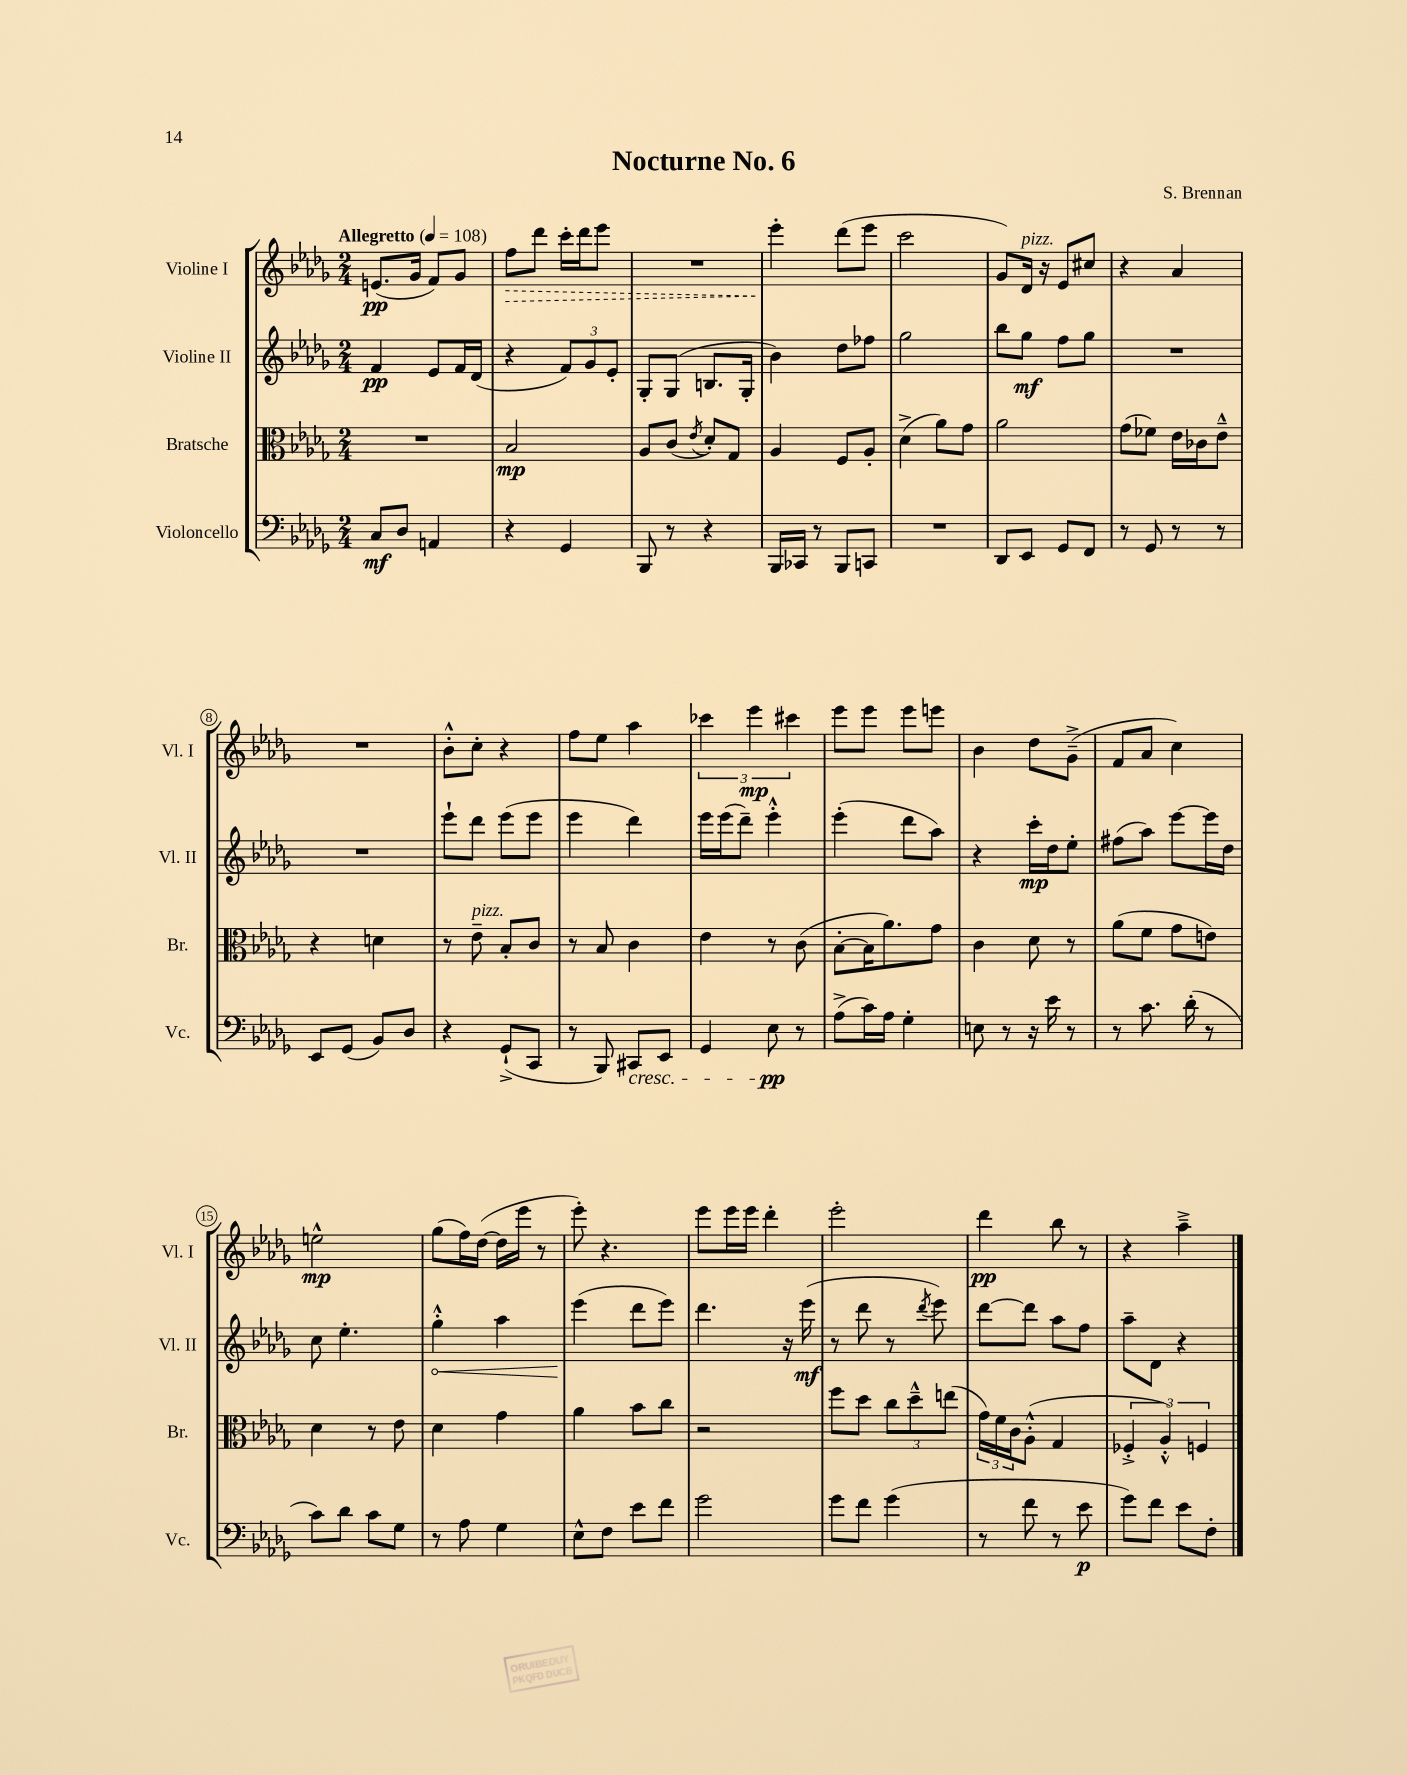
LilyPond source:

\header { title = "Nocturne No. 6" composer = "S. Brennan" }
<<
\new StaffGroup <<
\new Staff = "s0" \with { instrumentName = "Violine I" shortInstrumentName = "Vl. I" } {
    \clef treble \key des \major \numericTimeSignature \time 2/4 \tempo "Allegretto" 4 = 108
    e'8.\pp( ges'16 f'8) ges'8 |
    \once \override Hairpin.style = #'dashed-line f''8\> des'''8 c'''16-. des'''16 ees'''8 |
    R2 |
    ees'''4-.\! des'''8( ees'''8 |
    c'''2 |
    ges'8) des'16^\markup { \italic "pizz." } r16 ees'8 cis''8 |
    r4 aes'4 |
    R2 |
    bes'8-.-^ c''8-. r4 |
    f''8 ees''8 aes''4 |
    \tuplet 3/2 { ces'''4 ees'''4\mp cis'''4 } |
    ees'''8 ees'''8 ees'''8 e'''8 |
    bes'4 des''8 ges'8--->( |
    f'8 aes'8 c''4) |
    e''2-^\mp |
    ges''8( f''16) des''16~( des''16 ees'''16 r8 |
    ees'''8-.) r4. |
    ees'''8 ees'''16 ees'''16 des'''4-. |
    ees'''2-. |
    des'''4\pp bes''8 r8 |
    r4 aes''4---> \bar "|." |
}
\new Staff = "s1" \with { instrumentName = "Violine II" shortInstrumentName = "Vl. II" } {
    \clef treble \key des \major \numericTimeSignature \time 2/4
    f'4\pp ees'8 f'16 des'16( |
    r4 \tuplet 3/2 { f'8) ges'8 ees'8-. } |
    ges8-. ges8( b8. ges16-. |
    bes'4) des''8 fes''8 |
    ges''2 |
    bes''8 ges''8\mf f''8 ges''8 |
    R2 |
    R2 |
    ees'''8-! des'''8 ees'''8( ees'''8 |
    ees'''4 des'''4) |
    ees'''16 ees'''16( des'''8--) ees'''4-.-^ |
    ees'''4-.( des'''8 aes''8) |
    r4 c'''16-.\mp des''16 ees''8-. |
    fis''8( aes''8) ees'''8~ ees'''16 des''16 |
    c''8 ees''4.-. |
    \once \override Hairpin.circled-tip = ##t ges''4-.-^\< aes''4 |
    ees'''4\!( des'''8 ees'''8) |
    des'''4. r16 ees'''16\mf( |
    r8 des'''8 r8 \acciaccatura { des'''8 } ees'''8) |
    des'''8~ des'''8 aes''8 f''8 |
    aes''8-- des'8 r4 \bar "|." |
}
\new Staff = "s2" \with { instrumentName = "Bratsche" shortInstrumentName = "Br." } {
    \clef alto \key des \major \numericTimeSignature \time 2/4
    R2 |
    bes2\mp |
    aes8 c'8( \acciaccatura { ees'8 } des'8-.) ges8 |
    aes4 f8 aes8-. |
    des'4->( aes'8) ges'8 |
    aes'2 |
    ges'8( fes'8) ees'16 ces'16 ees'8---^ |
    r4 d'4 |
    r8 ees'8--^\markup { \italic "pizz." } bes8-. c'8 |
    r8 bes8 c'4 |
    ees'4 r8 c'8( |
    bes8~-. bes16 aes'8.) ges'8 |
    c'4 des'8 r8 |
    aes'8( f'8 ges'8 e'8) |
    des'4 r8 ees'8 |
    des'4 ges'4 |
    aes'4 bes'8 c''8 |
    r2 |
    f''8 des''8 \tuplet 3/2 { c''8 des''8---^ e''8( } |
    \tuplet 3/2 { ges'16) f'16 c'16 } aes8-.-^( ges4 |
    \tuplet 3/2 { fes4-.-> aes4-.-^) f4 } \bar "|." |
}
\new Staff = "s3" \with { instrumentName = "Violoncello" shortInstrumentName = "Vc." } {
    \clef bass \key des \major \numericTimeSignature \time 2/4
    c8\mf des8 a,4 |
    r4 ges,4 |
    bes,,8 r8 r4 |
    bes,,16 ces,16 r8 bes,,8 c,8 |
    R2 |
    des,8 ees,8 ges,8 f,8 |
    r8 ges,8 r8 r8 |
    ees,8 ges,8( bes,8) des8 |
    r4 ges,8-!->( c,8 |
    r8 bes,,8) cis,8\cresc ees,8 |
    ges,4 ees8\pp\! r8 |
    aes8->( c'16) aes16 ges4-. |
    e8 r8 r16 ees'16 r8 |
    r8 c'8. des'16-.( r8 |
    c'8) des'8 c'8 ges8 |
    r8 aes8 ges4 |
    ees8-^ f8 ees'8 f'8 |
    ges'2 |
    ges'8 f'8 ges'4( |
    r8 f'8 r8 ees'8\p |
    ges'8) f'8 ees'8 f8-. \bar "|." |
}
>>
>>
\layout { \context { \Score \override BarNumber.stencil = #(make-stencil-circler 0.1 0.3 ly:text-interface::print) } }
